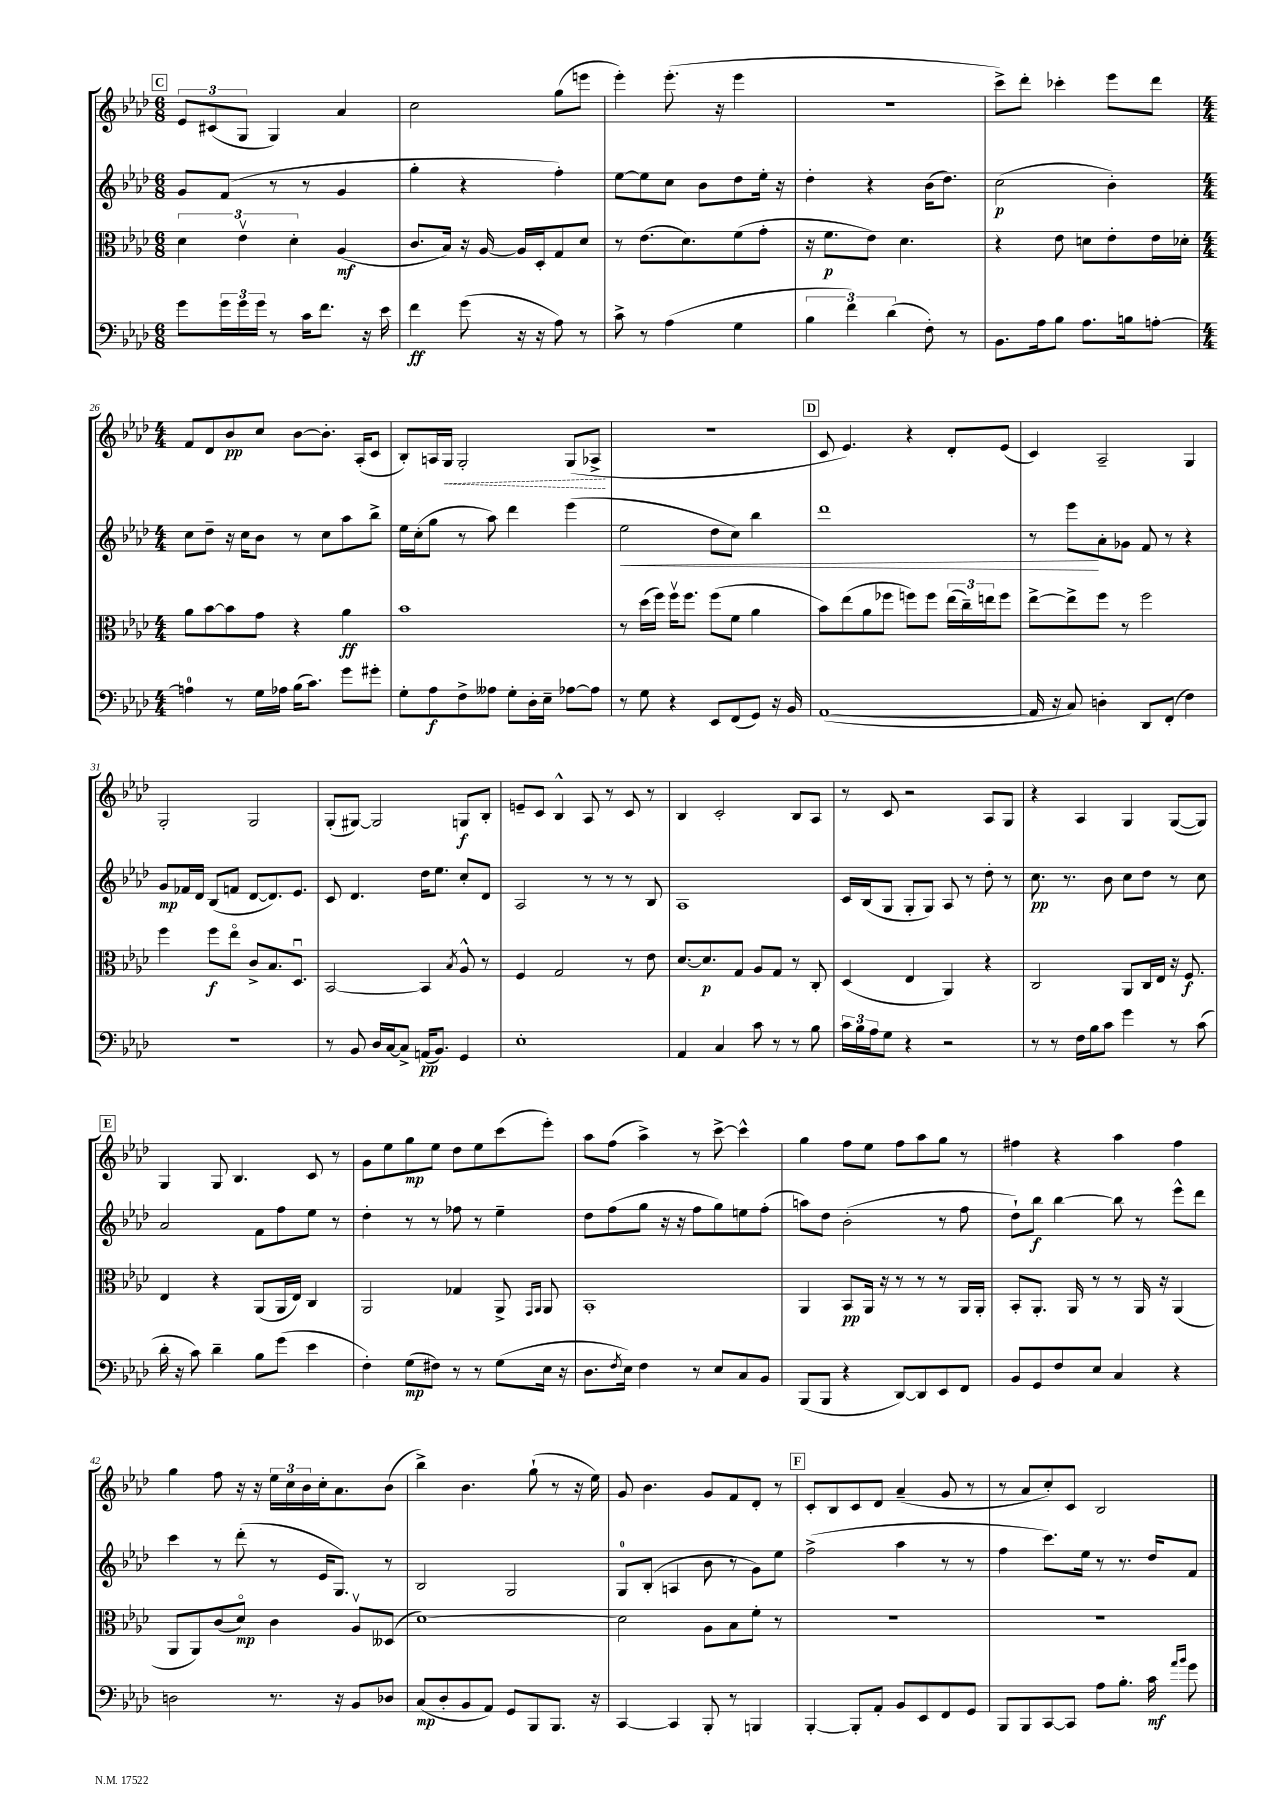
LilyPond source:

<<
\new StaffGroup <<
\new Staff = "s0" {
    \clef treble \key aes \major \numericTimeSignature \time 6/8
    \mark \markup { \box "C" } \tuplet 3/2 { ees'8 cis'8( g8 } g4) aes'4 |
    c''2 g''8( e'''8 |
    ees'''4-.) ees'''8.-.( r16 ees'''4 |
    R2. |
    c'''8->) des'''8-. ces'''4-. ees'''8 des'''8 |
    \numericTimeSignature \time 4/4 f'8 des'8 bes'8\pp c''8 bes'8~ bes'8.-. aes16-.( c'8 |
    bes8-.) a16 \once \override Hairpin.style = #'dashed-line g16\< g2-. g8( aes8->\! |
    r1 |
    \mark \markup { \box "D" } c'8 ees'4.) r4 des'8-. ees'8( |
    c'4) aes2-- g4 |
    g2-. g2 |
    g8-.( gis8~) gis2 g8\f bes8-. |
    e'8-- c'8 bes4-^ aes8 r8 c'8 r8 |
    bes4 c'2-. bes8 aes8 |
    r8 c'8 r2 aes8 g8 |
    r4 aes4 g4 g8~( g8) |
    \mark \markup { \box "E" } g4 g8 bes4. c'8 r8 |
    g'8 ees''8 g''8\mp ees''8 des''8 ees''8 c'''8( ees'''8-.) |
    aes''8 f''8( aes''4->) r8 c'''8~-> c'''4-^ |
    g''4 f''8 ees''8 f''8 aes''8 g''8 r8 |
    fis''4 r4 aes''4 fis''4 |
    g''4 f''8 r16 r16 \tuplet 3/2 { ees''16 c''16 bes'16 } c''16-. aes'8. bes'8( |
    bes''4->) bes'4. g''8-!( r8 r16 ees''16) |
    g'8 bes'4. g'8 f'8 des'8-. r8 |
    \mark \markup { \box "F" } c'8-. bes8 c'8 des'8 aes'4--( g'8 r8 |
    r8 aes'8 c''8-.) c'8 bes2 \bar "|." |
}
\new Staff = "s1" {
    \clef treble \key aes \major \numericTimeSignature \time 6/8
    \mark \markup { \box "C" } g'8 f'8( r8 r8 g'4 |
    g''4-. r4 f''4-.) |
    ees''8~ ees''8 c''8 bes'8 des''8 ees''16-. r16 |
    des''4-. r4 bes'16( des''8.) |
    c''2\p( bes'4-.) |
    \numericTimeSignature \time 4/4 c''8 des''8-- r16 c''16 bes'8 r8 c''8 aes''8 bes''8-> |
    ees''16 c''16-.( g''8 r8 aes''8) des'''4 ees'''4( |
    ees''2\< des''8 c''8) bes''4 |
    \mark \markup { \box "D" } des'''1 |
    r8 ees'''8\! aes'8-. ges'8 f'8 r8 r4 |
    g'8\mp fes'16 des'16 bes8( f'8 des'8~ des'8.) ees'8. |
    c'8 des'4. des''16 ees''8. c''8-. des'8 |
    aes2 r8 r8 r8 bes8 |
    aes1 |
    c'16 bes16( g8 g8-. g8) aes8 r8 des''8-. r8 |
    c''8.\pp r8. bes'8 c''8 des''8 r8 c''8 |
    \mark \markup { \box "E" } aes'2 f'8 f''8 ees''8 r8 |
    des''4-. r8 r8 fes''8 r8 ees''4-- |
    des''8 f''8( g''8 r16 r16 f''8 g''8) e''8 f''8-.( |
    a''8) des''8 bes'2-.( r8 f''8 |
    des''8-!) bes''8\f bes''4~ bes''8 r8 ees'''8-^ des'''8 |
    c'''4 r8 des'''8-.( r8 ees'16 g8.) r8 |
    bes2 g2 |
    g8-0 bes8-.( a4 bes'8 r8 g'8) ees''8 |
    \mark \markup { \box "F" } f''2->( aes''4 r8 r8 |
    f''4 c'''8.) ees''16 r8 r8. des''16 f'8 \bar "|." |
}
\new Staff = "s2" {
    \clef alto \key aes \major \numericTimeSignature \time 6/8
    \mark \markup { \box "C" } \tuplet 3/2 { des'4 ees'4\upbow des'4-. } aes4\mf( |
    c'8. bes16) r16 aes16~ aes16 des16-. g8 des'8 |
    r8 ees'8.( des'8.) f'8( g'8-. |
    r16 f'8.\p ees'8) des'4. |
    r4 ees'8 d'8 ees'8-. ees'16 des'16-. |
    \numericTimeSignature \time 4/4 aes'8 bes'8~ bes'8 g'8 r4 aes'4\ff |
    bes'1 |
    r8 des''16( f''16) f''16\upbow f''8. f''8( f'8 aes'4 |
    \mark \markup { \box "D" } bes'8) ees''8( aes'8 fes''8 f''8) f''8 \tuplet 3/2 { ees''16( c''16--) e''16 } f''8 |
    ees''8~-> ees''8-> f''8 r8 f''2 |
    f''4 f''8\f ees''8\flageolet c'8-> bes8. des8.\downbow |
    bes,2~ bes,4 \acciaccatura { bes8 } aes8-^ r8 |
    f4 g2 r8 ees'8 |
    des'8.~ des'8.\p g8 aes8 g8 r8 c8-. |
    des4( ees4 aes,4) r4 |
    c2 aes,8 c16 ees16 r16 f8.\f |
    \mark \markup { \box "E" } ees4 r4 aes,8( aes,16 ees16) c4 |
    aes,2 ges4 aes,8-> \grace { g,16 aes,16 } aes,8 |
    bes,1-. |
    aes,4 bes,8\pp aes,16 r16 r8 r8 r8 aes,16 aes,16-. |
    bes,8-. aes,8.-. aes,16 r8 r8 aes,16 r16 aes,4( |
    aes,8 aes,8) c'8( des'8\flageolet\mp) c'4 aes8\upbow deses8( |
    des'1~) |
    des'2 aes8 bes8 f'8-. r8 |
    \mark \markup { \box "F" } R1 |
    R1 \bar "|." |
}
\new Staff = "s3" {
    \clef bass \key aes \major \numericTimeSignature \time 6/8
    \mark \markup { \box "C" } g'8 \tuplet 3/2 { g'16 g'16 g'16 } r8 c'16 f'8. r16 ees'16 |
    f'4\ff g'8( r16 r16 aes8) r8 |
    c'8-> r8 aes4( g4 |
    \tuplet 3/2 { bes4 f'4) des'4( } f8-.) r8 |
    bes,8. aes16 bes8 aes8. b16 a8~-. |
    \numericTimeSignature \time 4/4 a4-0 r8 g16 aes16 bes16( c'8.) g'8 gis'8-. |
    g8-. aes8\f f8-> aeses8 g8-. des16-. ees16-- aes8~ aes8 |
    r8 g8 r4 ees,8 f,8( g,8) r16 bes,16 |
    \mark \markup { \box "D" } aes,1~( |
    aes,16 r16 c8) d4-. des,8 f,8-.( f4) |
    R1 |
    r8 bes,8 des16 c16~ c8-> a,16\pp( bes,8.) g,4 |
    ees1-. |
    aes,4 c4 c'8 r8 r8 bes8 |
    \tuplet 3/2 { c'16 bes16 aes16 } g8 r4 r2 |
    r8 r8 f16 bes16 c'8 g'4 r8 c'8( |
    \mark \markup { \box "E" } des'16-. r16 c'8) des'4-- bes8 g'8( ees'4 |
    f4-.) g8\mp( fis8) r8 r8 g8( ees16 r16 |
    des8. \acciaccatura { f8 } ees16) f4 r8 ees8 c8 bes,8 |
    bes,,8( bes,,8 r4 des,8~) des,8 ees,8 f,8 |
    bes,8 g,8 f8 ees8 c4 r4 |
    d2 r8. r16 bes,8 des8 |
    c8\mp( des8-. bes,8 aes,8) g,8 bes,,8 bes,,8. r16 |
    c,4~ c,4 bes,,8-. r8 b,,4 |
    \mark \markup { \box "F" } bes,,4~-. bes,,8-. aes,8-. bes,8 ees,8 f,8 g,8 |
    bes,,8 bes,,8 c,8~ c,8 aes8 bes8.-. c'16\mf \grace { aes'16 bes'16 } g'8 \bar "|." |
}
>>
>>
\layout { \context { \Score currentBarNumber = #21 } }
